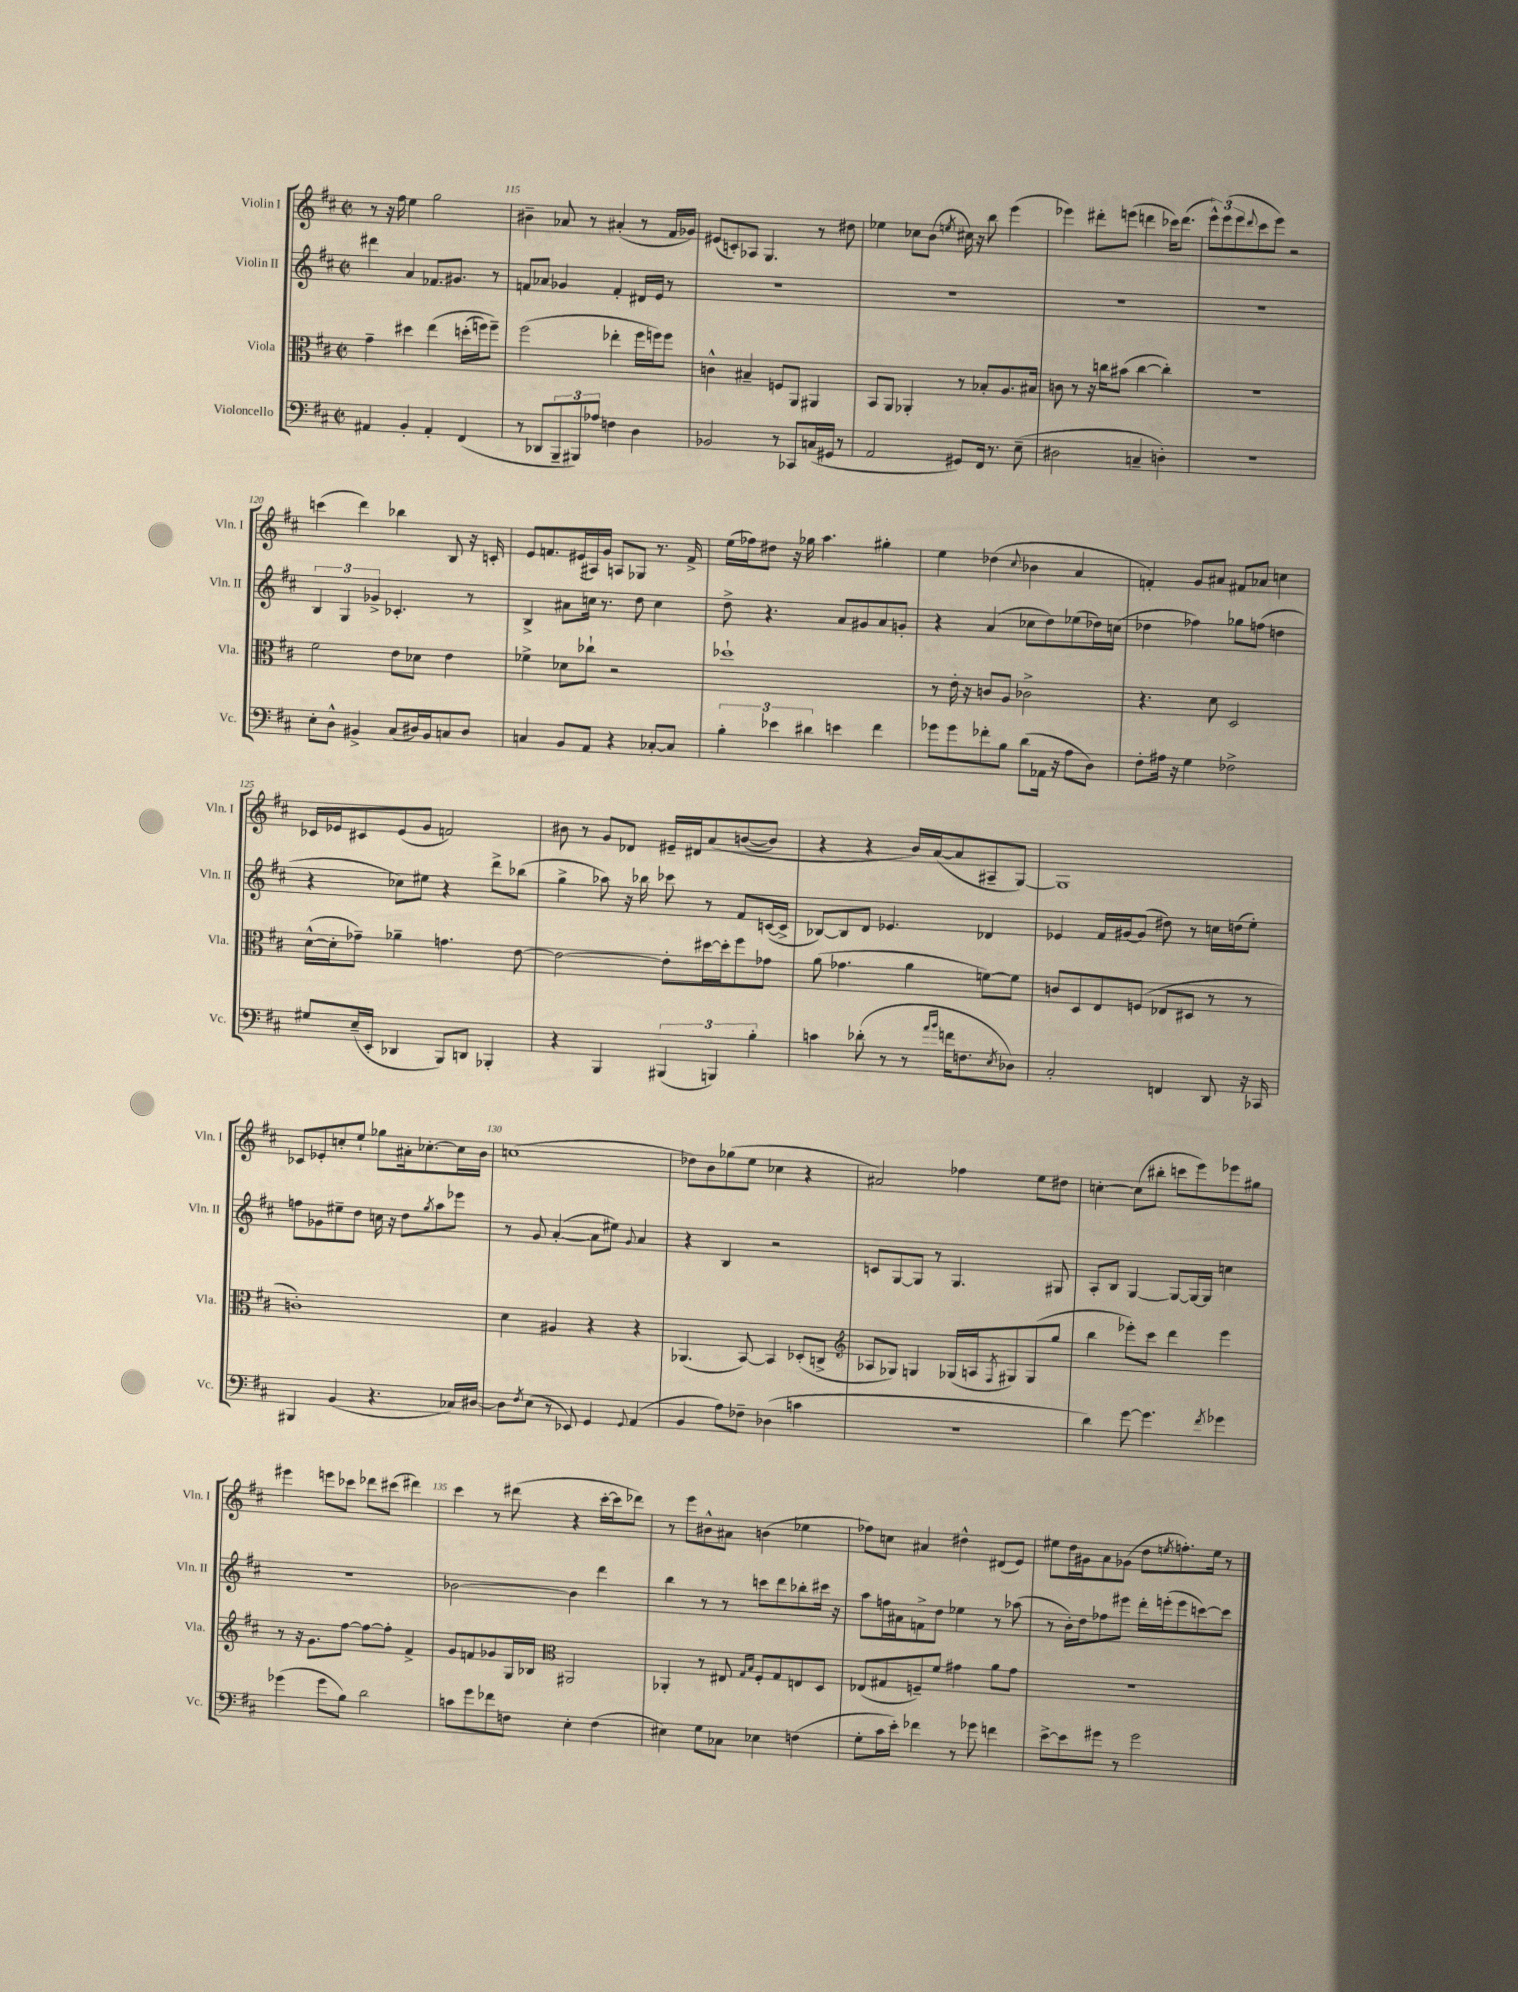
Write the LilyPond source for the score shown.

<<
\new StaffGroup <<
\new Staff = "s0" \with { instrumentName = "Violin I" shortInstrumentName = "Vln. I" } {
    \clef treble \key d \major \defaultTimeSignature \time 2/2
    r8 r16 fis''16 e''4 g''2 |
    bis'4-- aes'8 r8 ais'4-.( r8 fis'16 ges'16) |
    eis'8( c'8-.) aes8 g4. r8 dis''8 |
    ees''4 ces''8 b'8( \acciaccatura { e''8 } cis''16) r16 b''8 e'''4( |
    ees'''4) dis'''8-. e'''8( d'''4 ces'''16) d'''8.( |
    \tuplet 3/2 { e'''8-^) e'''8( e'''8 } \appoggiatura { d'''8 } cis'''8 e'''8) r2 |
    c'''4( d'''4) bes''4 b8 r16 c'16-. |
    e'8 f'8. eis'16( ais16) g'16 a8 ges8 r8. f'16-> |
    e''16( fes''16) dis''8 r16 ges''16 a''4. gis''4-. |
    e''4 des''4( \appoggiatura { cis''8 } bes'4 a'4 |
    f'4-.) g'8 ais'8 fis'8 aes'8 c''4 |
    ces'16 ees'16 cis'8 ees'8( g'8 f'2) |
    bis'8 r8 g'8 des'8 eis'16-- dis'16 a'8\( b'8~( b'8) |
    r4 r4 b'16\) a'16~( a'8 ais8-- g8~) |
    g1 |
    ces'8 ees'8-. c''8-. e''8-! ges''8 ais'16-. ces''8.~-. ces''16 b'16 |
    c''1( |
    des''8) b'8 ges''8( e''8 ces''4 r4 |
    ais'2) fes''4 e''8 dis''8 |
    c''4~-. c''8( bis''8-. c'''8 e'''8) ees'''8 gis''8 |
    eis'''4 e'''8 ces'''8 des'''8 cis'''8( dis'''4) |
    cis'''4 r8 dis'''8( r4 cis'''16~-. cis'''16 des'''8) |
    r8 e'''8 bis'8-^ ais'8 b'4( ees''4 |
    fes''8) c''8 ais'4 dis''4-^ dis'8( e'8) |
    eis''8 d''16 gis'16 a'8 ges'8( d''8 \acciaccatura { e''8 } f''8.-.) e''16 r8 \bar "|." |
}
\new Staff = "s1" \with { instrumentName = "Violin II" shortInstrumentName = "Vln. II" } {
    \clef treble \key d \major \defaultTimeSignature \time 2/2
    dis'''4 a'4 fes'8. gis'8. r8 |
    f'8 aes'8 ges'4 f'4-. dis'16 e'16 r8 |
    R1 |
    R1 |
    R1 |
    R1 |
    \tuplet 3/2 { b4 g4 ges'4-> } ces'4.-. r8 |
    b4-> ais'8 c''16 r8. d''8 c''4 |
    d''8-> r4. a'8 gis'8 a'8 g'8-. |
    r4 a'4( ces''8 d''8) ees''8( des''16) c''16( |
    des''4 fes''4) ges''8 f''8( d''4 |
    r4 ces''8) eis''8 r4 d'''8-> bes''8( |
    g''4-> aes''8) r16 bes''16 ces'''8 r8 fis'8 c'16~( c'16-> |
    bes8~) bes8 d'8 ees'4. des'4 |
    ees'4 fis'16 gis'16~ gis'8( dis''8) r8 c''16 d''16( e''8-.) |
    f''8 ges'8 eis''8-- d''8 c''16 r16 d''8 \acciaccatura { g''8 } a''8 ees'''8 |
    r8 g'8 a'4~-.( a'8 eis''8) \appoggiatura { g'8 } a'4 |
    r4 b4 r2 |
    c'8 g8~ g8 r8 g4. gis8 |
    a8-. b8 g4~ g8~ g16~ g16 c''4 |
    R1 |
    bes'2~ bes'4 d'''4 |
    b''4 r8 r8 c'''8 d'''8 bes''8-. cis'''16 r16 |
    a''8 f''16 ais'16 f'8-> d''8 ees''4 r8 aes''8( |
    r8 b'16-.) d''16 fes''8 eis'''8 d'''16-. e'''16-.( e'''8 c'''8~) c'''8 \bar "|." |
}
\new Staff = "s2" \with { instrumentName = "Viola" shortInstrumentName = "Vla." } {
    \clef alto \key d \major \defaultTimeSignature \time 2/2
    g'4-- dis''4 e''4\( d''16-.( f''16) f''8--\) |
    fis''2( ees''4-. fis''16 f''16) f''8 |
    c'4-^ bis4-- f8 a,8 ais,4 |
    b,8 a,8 aes,4-. r8 bes8-. a8. bis16 |
    c'8 r8 r16 c''16 bis'8( c''4~ c''4-.) |
    R1 |
    fis'2 e'8 des'8 e'4 |
    fes'4-> des'8 ces''8-! r2 |
    des''1-! |
    r8 e'16-. r16 c'8 a8 ces'2-> |
    r4. d'8 d2 |
    d'16~-^( d'16-. ges'8--) aes'4-- g'4. e'8~ |
    e'2~ e'8-. dis''16~ dis''16-. fis''8 ges'8 |
    a'8( ges'4. a'4 f'8~) f'8 |
    c'8 d8 e8 f8( ees8 dis8 r8 r8 |
    c'1-.) |
    d'4 ais4 r4 r4 |
    aes,4.( b,8~) b,4 des8-.( c8-> |
    \clef treble aes8 ges8) g4 ges16( a16 \acciaccatura { fis8 } gis8) gis8( g''8 |
    b''4 ees'''8-.) cis'''8 d'''4 ees'''4 |
    r8 r16 g'8. fis''8~ fis''8~ fis''8-. fis'4-> |
    g'8 f'8 ges'8 g16 bes16 \clef alto ais,2 |
    aes,4-. r8 eis8 \grace { g16 b16 } fis8-. g8 e8 d8 |
    ees8( gis8 f8--) fis'8 gis'4 a'8 gis'8 |
    R1 \bar "|." |
}
\new Staff = "s3" \with { instrumentName = "Violoncello" shortInstrumentName = "Vc." } {
    \clef bass \key d \major \defaultTimeSignature \time 2/2
    ais,4 b,4-. ais,4-. fis,4( |
    r8 des,8 \tuplet 3/2 { b,,8-- bis,,8) aes8 } f4 d4 |
    bes,2 r8 ces,8 c16( gis,16 r8 |
    a,2 gis,8) fis,16 r8. e8--( |
    dis2 c4-- d4-.) |
    r1 |
    e8-. d8-^ bis,4-> cis8( dis16) bis,16 c8 dis8 |
    c4 b,8 a,8 r4 ces8~-. ces8 |
    \tuplet 3/2 { b4-. ees'4 dis'4 } e'4 fis'4 |
    ges'8 ges'8 fes'8-. b8 d'8( aes,16 r16 a8 d8) |
    fis8-. ais16 r16 g4 fes2-> |
    gis8 e16--( e,16-. des,4 b,,8) d,8 bes,,4-. |
    r4 b,,4 \tuplet 3/2 { bis,,4( b,,4) b4-. } |
    c'4 des'8-.( r8 r8 \grace { a'16 b'16 } f'16 f8. \acciaccatura { e8 } des8) |
    cis2-. f,4 d,8 r16 ces,16 |
    bis,,4 b,4( r4. ces16) dis16~ |
    dis8 \acciaccatura { fis8 } e8( r8 ees,8) g,4 \appoggiatura { g,8 } a,4( |
    b,4 a8) fes8-- des4( c'4 |
    R1 |
    d'4) g'8~ g'4. \acciaccatura { fis'8 } ges'4 |
    ges'4( ges'8 b8) d'2 |
    c'8 g'8 fes'8 f8 e4-. f4( |
    eis4) g8 ces8 ees4 f4( |
    g8-. cis'16 e'16-.) fes'4 r8 ges'8 f'4 |
    e'8~-> e'8 gis'8 r8 gis'2 \bar "|." |
}
>>
>>
\layout { \context { \Score currentBarNumber = #114 \override BarNumber.break-visibility = ##(#f #t #t) barNumberVisibility = #(every-nth-bar-number-visible 5) } }
